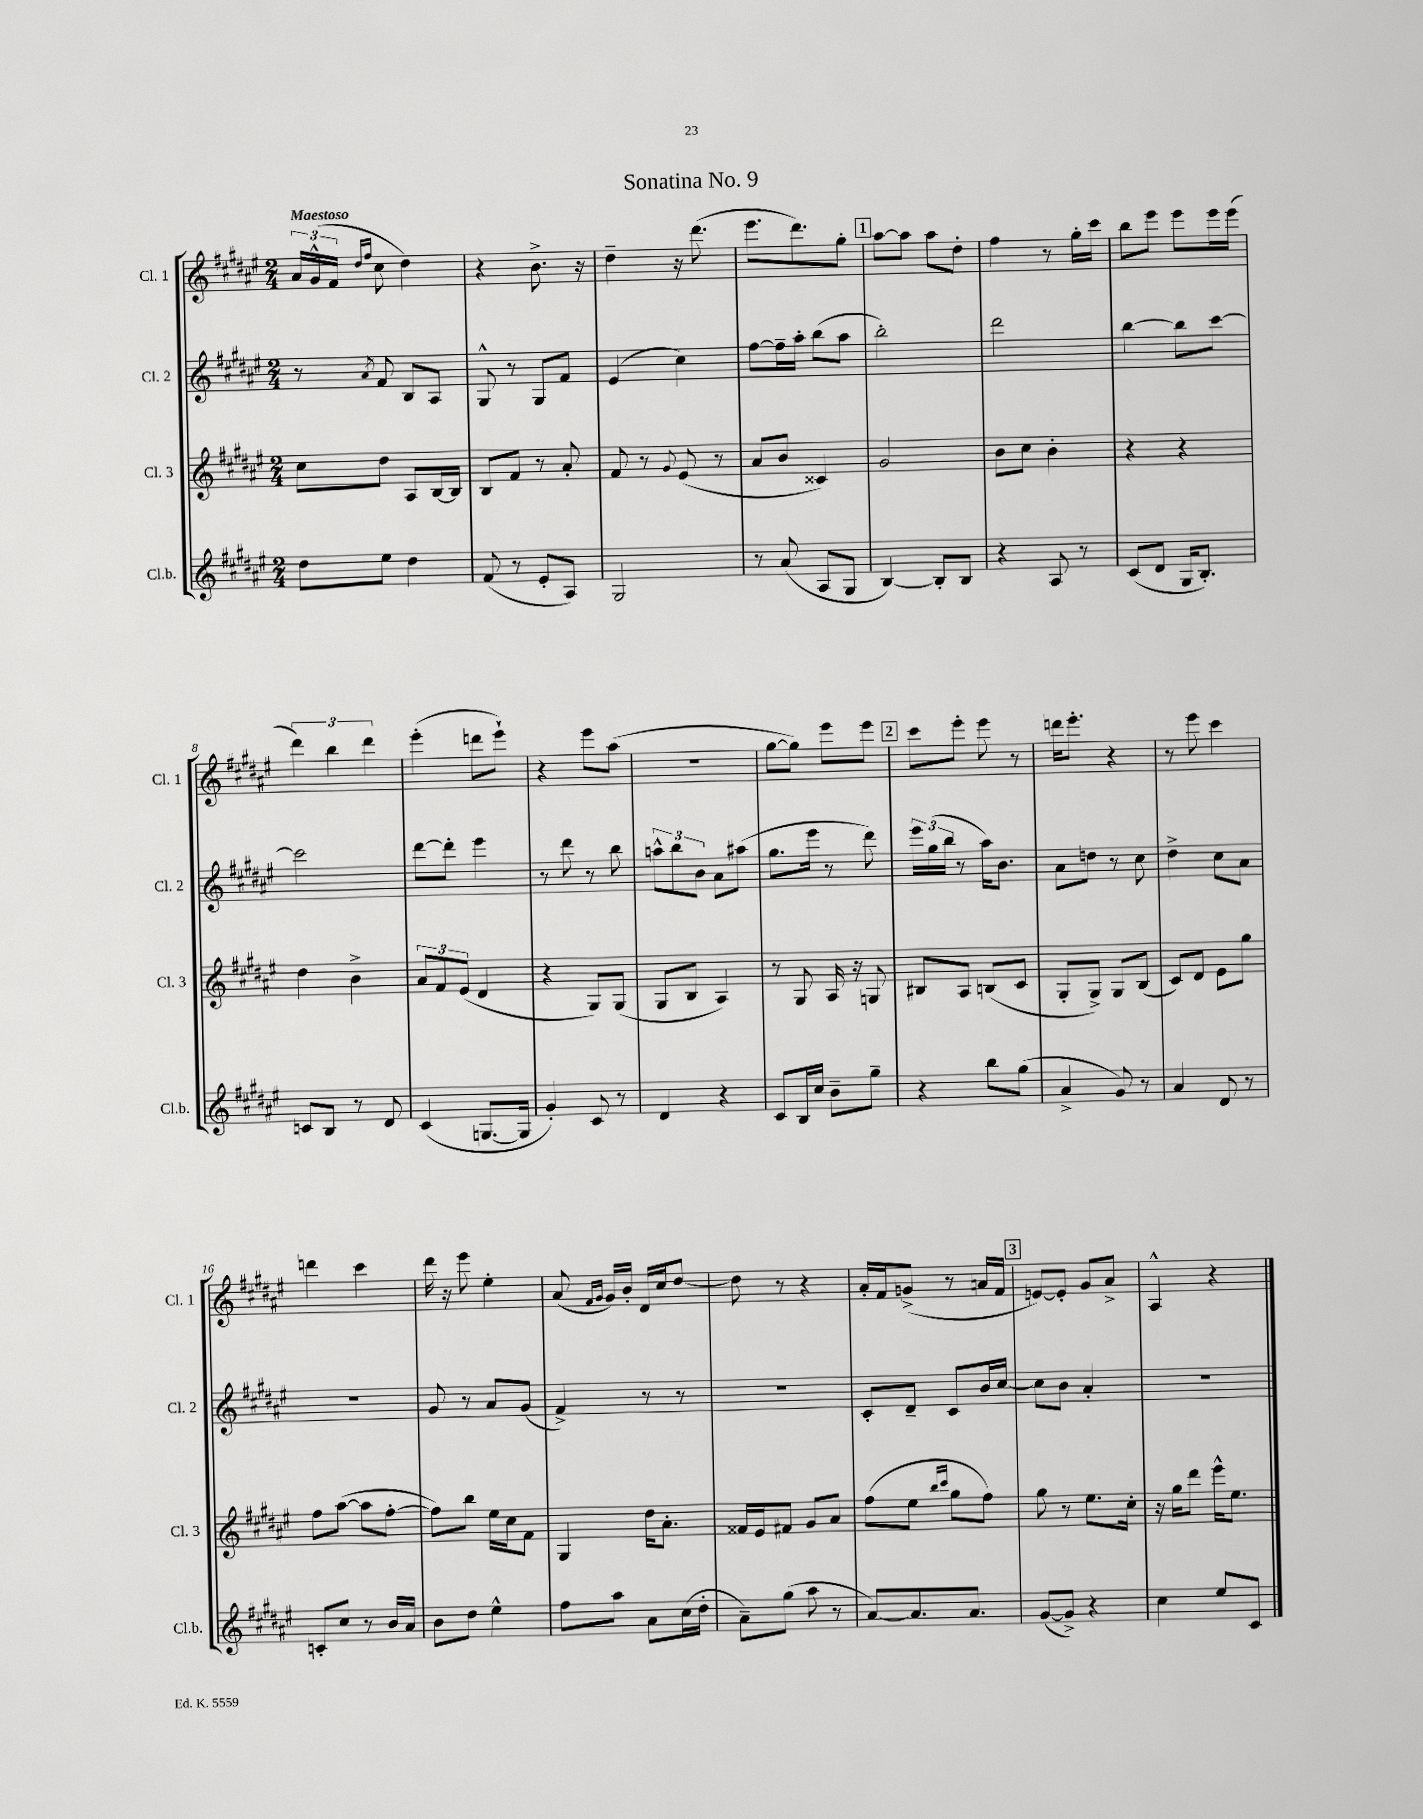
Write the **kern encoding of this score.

**kern	**kern	**kern	**kern
*part4	*part3	*part2	*part1
*staff4	*staff3	*staff2	*staff1
*I"Cl.b.	*I"Cl. 3	*I"Cl. 2	*I"Cl. 1
*I'Cl.b.	*I'Cl. 3	*I'Cl. 2	*I'Cl. 1
*clefG2	*clefG2	*clefG2	*clefG2
*k[f#c#g#d#a#e#]	*k[f#c#g#d#a#e#]	*k[f#c#g#d#a#e#]	*k[f#c#g#d#a#e#]
*M2/4	*M2/4	*M2/4	*M2/4
=1	=1	=1	=1
!	!	!	!LO:TX:a:B:t=Maestoso
8dd#\L	8cc#\L	8r	24a#/LL
.	.	.	(24g#^^/
.	.	.	24f#/JJ
.	.	.	16qqdd#/LL
.	.	8qa#/	16qqff#/JJ
8ee#\J	8dd#\J	8f#/	8cc#\
4dd#\	8A#/L	8B/L	4dd#\)
.	[16B/L	8A#/J	.
.	16B/JJ]	.	.
=2	=2	=2	=2
(8f#/	8B/L	8G#^^/	4r
8r	8f#/J	8r	.
8e#'/L	8r	8G#/L	8.b^\
8A#/J)	8a#'/	8f#/J	.
.	.	.	16r
=3	=3	=3	=3
2G#/	8f#/	(4e#/	4dd#~\
.	8r	.	.
.	8qqg#/	.	.
.	(8e#/	4cc#\)	16r
.	.	.	(8.ddd#\
.	8r	.	.
=4	=4	=4	=4
8r	8a#/L	[8ff#\L	8.eee#\L
(8a#/	8b/J	16ff#~\L]	.
.	.	16aa#'\JJ	8.ddd#\)
8A#/L	4c##X/)	(8bb\L	.
8G#/J	.	8aa#\J	8gg#'\J
!!LO:REH:place=s1:t=1
=5	=5	=5	=5
[4B/)	2g#/	2bb'\)	[8aa#\L
.	.	.	8aa#\J]
8B'/L]	.	.	8aa#\L
8B/J	.	.	8dd#'\J
=6	=6	=6	=6
4r	8b\L	2ddd#\	4ff#\
.	8cc#\J	.	.
8A#/	4b'\	.	8r
8r	.	.	16gg#'\LL
.	.	.	16ccc#\JJ
=7	=7	=7	=7
(8c#/L	4r	[4bb\	8bb\L
8d#/J	.	.	8eee#\J
16G#/KL	4r	8bb\L]	8eee#\L
8.B'/J)	.	.	.
.	.	[8ccc#\J	16eee#\L
.	.	.	(16eee#\JJ
!!LO:LB:g=z
=8	=8	=8	=8
8cn/L	4dd#\	2ccc#\]	6ddd#\)
8B/J	.	.	.
.	.	.	6bb\
8r	4b^\	.	.
.	.	.	6ddd#\
8d#/	.	.	.
=9	=9	=9	=9
(4c#/	12a#/L	[8ddd#\L	(4eee#'\
.	12f#/	.	.
.	.	8ddd#'\J]	.
.	(12e#/J	.	.
[8.Gn/L	4d#/	4eee#\	8dddn\L
.	.	.	8eee#`\J)
16G/Jk]	.	.	.
=10	=10	=10	=10
4g#'/)	4r	8r	4r
.	.	8ddd#\	.
8c#/	8G#/L)	8r	8eee#\L
8r	(8G#/J	8bb\	(8aa#\J
=11	=11	=11	=11
4d#/	8G#/L	12aan^^\L	2r
.	.	12bb\	.
.	8B/J	.	.
.	.	12b\J	.
4r	4A#/)	8a#\L	.
.	.	(8aa#X\J	.
=12	=12	=12	=12
8c#/L	8r	8.gg#\L	[8gg#\L
16B/L	8G#/	.	8gg#\J])
16cc#/JJ	.	16eee#\Jk	.
8b~\L	16A#/	8r	8eee#\L
.	16r	.	.
8gg#~\J	8Gn/	8ddd#\)	8eee#\J
!!LO:REH:place=s1:t=2
=13	=13	=13	=13
4r	8B#X/L	24eee#\LL	8ccc#\L
.	.	(24gg#\	.
.	.	24bb\JJ	.
.	8A#/J	8r	8eee#'\J
8bb\L	(8Bn/L	16aa#\KL)	8eee#\
.	.	8.b\J	.
(8gg#\J	8c#/J	.	8r
=14	=14	=14	=14
4a#^/	8G#'/L	8a#\L	16dddn\KL
.	.	.	8.eee#'\J
.	8G#^/J)	8ddn\J	.
8g#/)	8G#/L	8r	4r
8r	(8B/J	8cc#\	.
=15	=15	=15	=15
4a#/	8c#/L)	4dd#^\	8r
.	8d#/J	.	8eee#\
8d#/	8e#\L	8cc#\L	4ccc#\
8r	8gg#\J	8a#\J	.
!!LO:LB:g=z
=16	=16	=16	=16
8cn'/L	8ff#\L	2r	4dddn\
8cc#/J	([8aa#\J	.	.
8r	8aa#\L]	.	4ccc#\
16b/LL	[8ff#'\J	.	.
16a#/JJ	.	.	.
=17	=17	=17	=17
8b\L	8ff#\L])	8g#/	16ddd#\
.	.	.	16r
8dd#\J	8bb\J	8r	8eee#\
4ee#^^\	16ee#\LL	8a#/L	4ee#'\
.	16cc#\J	.	.
.	8f#\J	(8g#/J	.
=18	=18	=18	=18
8ff#\L	4G#/	4f#^/)	(8a#/
.	.	.	16qqf#/LL
.	.	.	16qqg#/JJ
8aa#\J	.	.	16g#/LL)
.	.	.	16b'/JJ
8a#\L	16dd#\KL	8r	16d#/LL
.	8.a#'\J	.	16cc#/J
(16cc#\L	.	8r	[8dd#/J
16dd#'\JJ	.	.	.
=19	=19	=19	=19
8a#~\L)	16f##X/LL	2r	8dd#\]
.	16e#/J	.	.
(8gg#\J	8f#X/J	.	8r
8aa#\	8g#/L	.	4r
8r	8a#/J	.	.
=20	=20	=20	=20
[8a#/L)	(8ff#\L	8c#'/L	16a#'/LL
.	.	.	16f#/J
8.a#/]	8ee#\J	8d#~/J	(8gn^/J
.	16qqbb/LL	.	.
.	16qqccc#/JJ	.	.
.	8gg#\L	8c#/L	8r
8.a#/J	.	.	.
.	8ff#\J)	16b/L	16an/LL
.	.	[16cc#/JJ	16f#/JJ
!!LO:REH:place=s1:t=3
=21	=21	=21	=21
([8g#/L	8gg#\	8cc#\L]	[8en/L)
8g#^/J])	8r	8b\J	8e'/J]
4r	8.ee#\L	4a#'/	8g#/L
.	.	.	8a#^/J
.	16cc#'\Jk	.	.
=22	=22	=22	=22
4cc#\	16r	2r	4A#^^/
.	16gg#\KL	.	.
.	8ddd#\J	.	.
8ee#/L	16eee#^^\KL	.	4r
.	8.ee#\J	.	.
8c#/J	.	.	.
==	==	==	==
*-	*-	*-	*-
